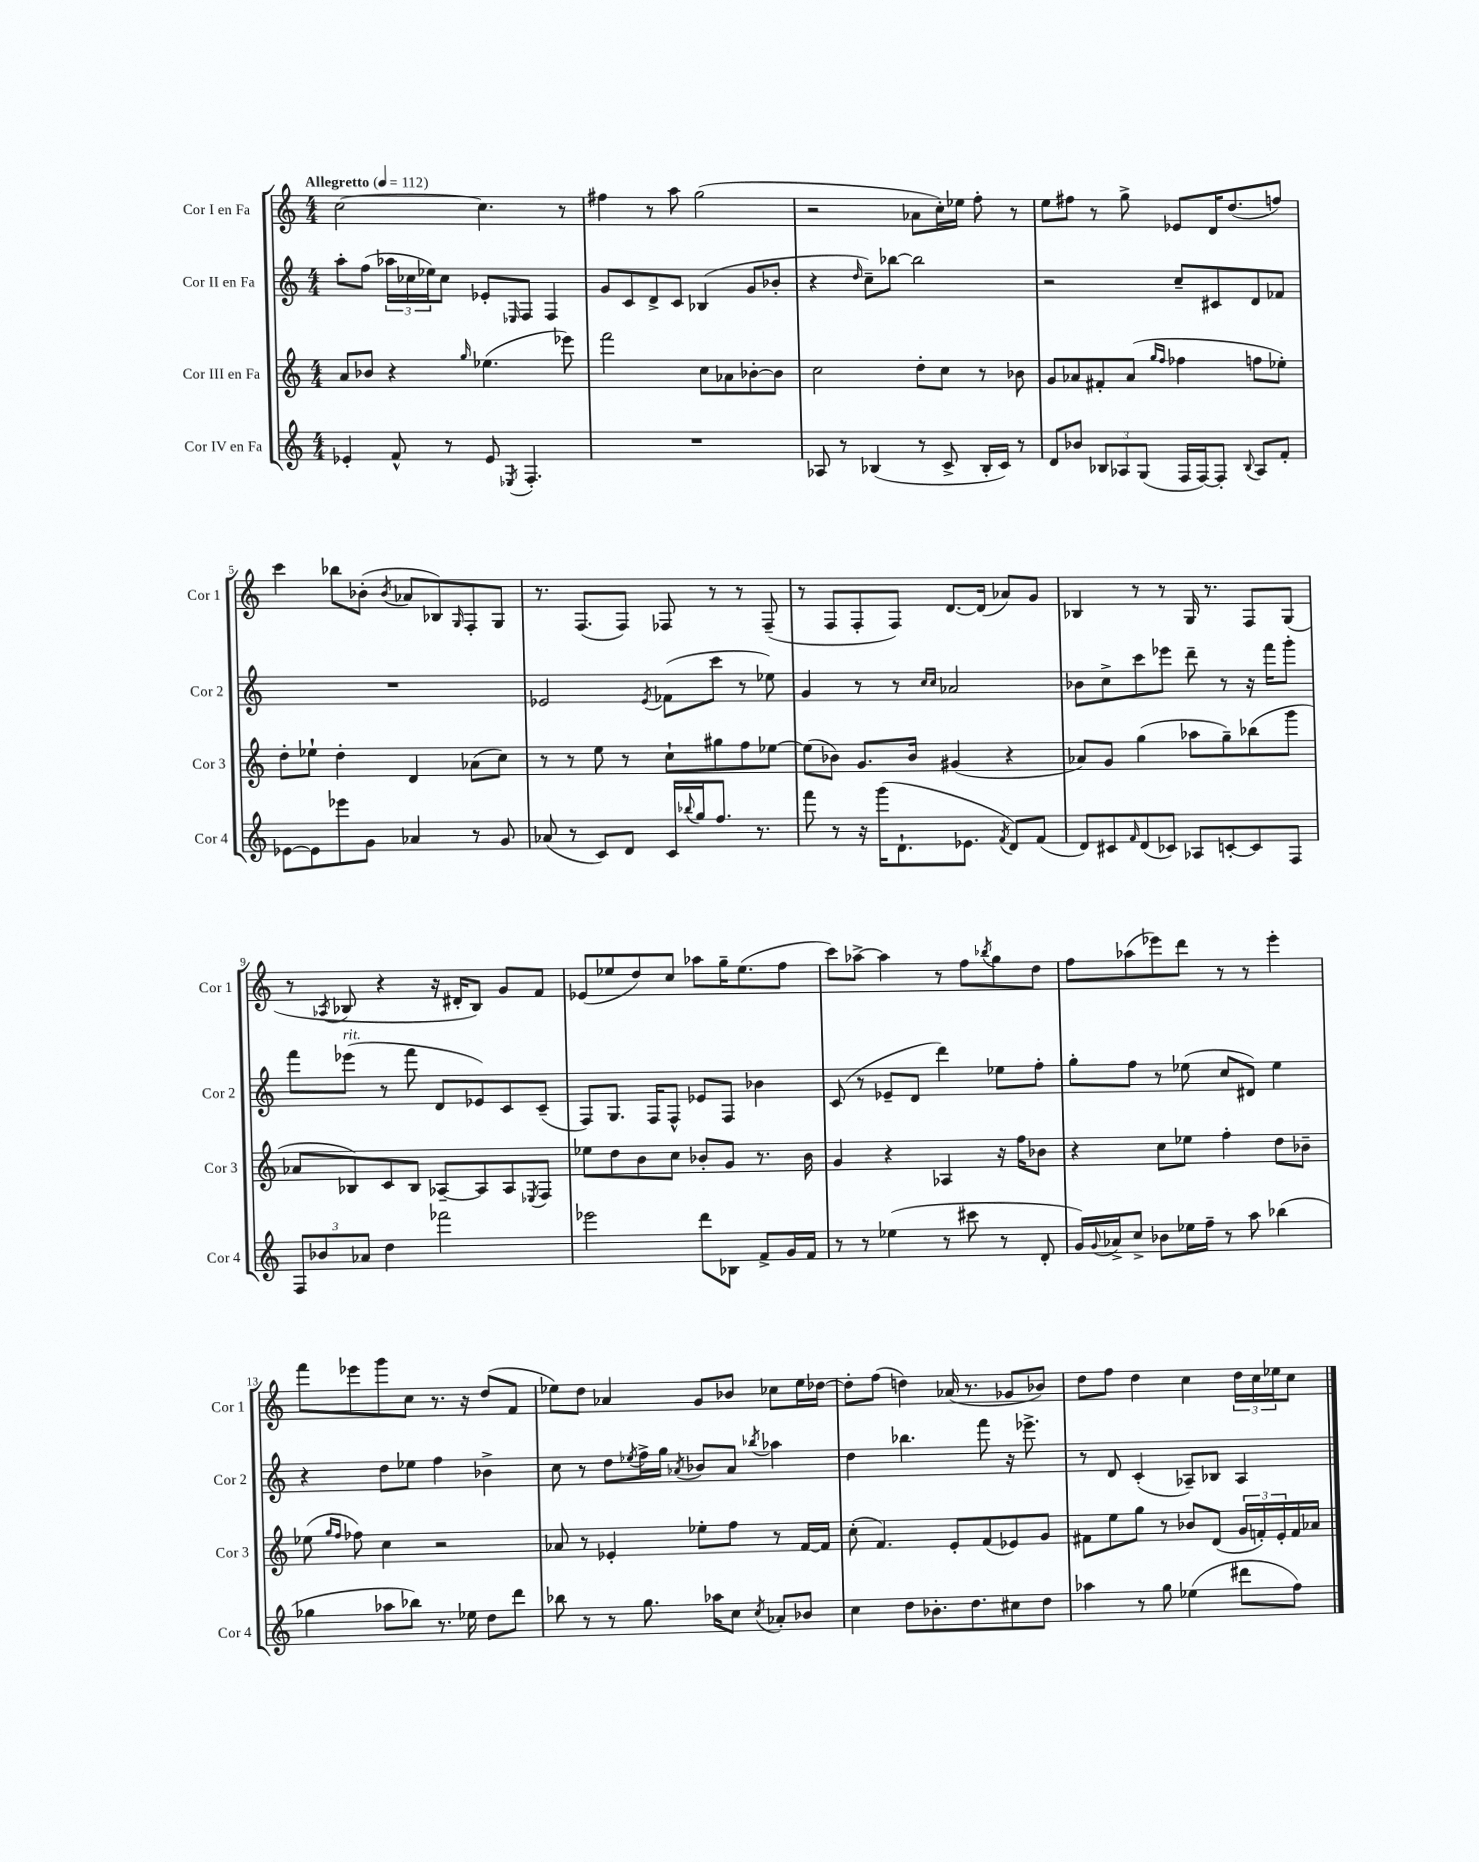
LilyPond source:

<<
\new StaffGroup <<
\new Staff = "s0" \with { instrumentName = "Cor I en Fa" shortInstrumentName = "Cor 1" } {
    \clef treble \key c \major \numericTimeSignature \time 4/4 \tempo "Allegretto" 4 = 112
    c''2~ c''4. r8 |
    fis''4 r8 a''8 g''2( |
    r2 aes'8 c''16-.) ees''16 f''8-. r8 |
    e''8 fis''8 r8 g''8-> ees'8 d'16 d''8.( f''8) |
    c'''4 bes''8 bes'8-.( \acciaccatura { bes'8 } aes'8 bes8) \grace { g16 } f8-. g8 |
    r8. f8.( f8) fes8 r8 r8 fes8--( |
    r8 f8 f8-. f8) d'8.~ d'16( aes'8) g'8 |
    bes4 r8 r8 g16 r8. f8 g8( |
    r8 \acciaccatura { aes8 } bes8 r4 r16 dis'16-. bes8) g'8 f'8 |
    ees'8( ees''8 d''8) c''8 aes''8 g''16-- ees''8.( f''8 |
    c'''8) aes''8~-> aes''4 r8 f''8 \acciaccatura { bes''8 } g''8 d''8 |
    f''8 aes''8( ees'''8) d'''8 r8 r8 ees'''4-. |
    f'''8 ees'''8 g'''8 c''8 r8. r16 d''8( f'8 |
    ees''8) d''8 aes'4 g'8 bes'8 ces''8 ees''16 des''16~ |
    des''8-. f''8( d''4) aes'16( r8. ges'8 bes'8) |
    d''8 f''8 d''4 c''4 \tuplet 3/2 { d''16 c''16 ees''16 } c''8 \bar "|." |
}
\new Staff = "s1" \with { instrumentName = "Cor II en Fa" shortInstrumentName = "Cor 2" } {
    \clef treble \key c \major \numericTimeSignature \time 4/4
    a''8-. f''8( \tuplet 3/2 { aes''16 ces''16 ees''16) } ces''8 ees'8-. \grace { ees16 } f8 f4 |
    g'8 c'8 d'8-> c'8 bes4( g'8 bes'8-. |
    r4 \grace { d''16 } c''8--) bes''8~ bes''2 |
    r2 c''8-- cis'8 d'8 fes'8 |
    R1 |
    ees'2 \acciaccatura { ees'8 } fes'8( c'''8 r8 ees''8) |
    g'4 r8 r8 \grace { c''16 c''16 } aes'2 |
    bes'8 c''8-> c'''8 ees'''8 d'''8-- r8 r16 f'''16 g'''8-. |
    f'''8 ees'''8^\markup { \italic "rit." }( r8 f'''8 d'8 ees'8) c'8 c'8--( |
    f8) g8. f16 f8-^ ees'8 f8 bes'4 |
    c'8( r8 ees'8-- d'8 d'''4) ees''8 f''8-. |
    g''8-. f''8 r8 ees''8( c''8 dis'8) ees''4 |
    r4 d''8 ees''8 f''4 bes'4-> |
    c''8 r8 d''8 \acciaccatura { ees''8 } f''16-> g''16 \acciaccatura { aes'8 } bes'8 aes'8 \acciaccatura { bes''8 } aes''4 |
    d''4 bes''4. f'''8 r16 ees'''8.-> |
    r8 d'8 c'4-.( aes8--) bes8 aes4 \bar "|." |
}
\new Staff = "s2" \with { instrumentName = "Cor III en Fa" shortInstrumentName = "Cor 3" } {
    \clef treble \key c \major \numericTimeSignature \time 4/4
    a'8 bes'8 r4 \grace { g''16 } ees''4.( ees'''8) |
    f'''2 c''8 aes'8 bes'8~-. bes'8 |
    c''2 d''8-. c''8 r8 bes'8 |
    g'8 aes'8 fis'8-. aes'8( \grace { g''16 f''16 } fes''4 f''8 ees''8-.) |
    d''8-. ees''8-! d''4-. d'4 aes'8( c''8) |
    r8 r8 e''8 r8 c''8-! gis''8 f''8 ees''8~ |
    ees''8( bes'8) g'8. bes'16 gis'4( r4 |
    aes'8) g'8 g''4( aes''8 g''8--) bes''8( g'''8 |
    aes'8 bes8) c'8 bes8 aes8~-- aes8 aes8 \acciaccatura { ees8 } f8 |
    ees''8 d''8 b'8 c''8 bes'8-. g'8 r8. bes'16 |
    g'4 r4 aes4 r16 f''16 bes'8 |
    r4 c''8 ees''8 f''4-. d''8 bes'8-- |
    ees''8( \grace { g''16 f''16 } fes''8) c''4 r2 |
    aes'8 r8 ees'4-. ees''8-. f''8 r8 f'16~ f'16 |
    c''8-.( f'4.) e'8-. f'8( ees'8) g'8 |
    fis'8 e''8 g''8 r8 bes'8 d'8( \tuplet 3/2 { g'16 f'16-.) e'16-. } f'16 aes'16 \bar "|." |
}
\new Staff = "s3" \with { instrumentName = "Cor IV en Fa" shortInstrumentName = "Cor 4" } {
    \clef treble \key c \major \numericTimeSignature \time 4/4
    ees'4-. f'8-^ r8 ees'8 \acciaccatura { ees8 } f4.-. |
    R1 |
    aes8 r8 bes4( r8 c'8-> bes16-. c'16) r8 |
    d'8 bes'8 \tuplet 3/2 { bes8 aes8 g8( } f16 f16~) f8-. \appoggiatura { bes8 } aes8 f'8-. |
    ees'8~ ees'8 ees'''8 g'8 aes'4 r8 g'8 |
    aes'8( r8 c'8) d'8 c'16 \appoggiatura { bes''8 } g''16 f''8. r8. |
    f'''8 r8 r16 g'''16( d'8.-! ees'8. \acciaccatura { f'8 } d'8) f'8( |
    d'8) cis'8 \grace { f'16 } d'8( ces'8) aes8 c'8~-. c'8 f8 |
    \tuplet 3/2 { f8 bes'8 aes'8 } d''4 fes'''2 |
    ees'''2 d'''8 bes8 f'8-> g'16 f'16 |
    r8 r8 ees''4( r8 cis'''8 r8 d'8-. |
    g'16) \appoggiatura { g'8 } aes'16-> c''8-> bes'8 ees''16 f''16-- r8 a''8 bes''4( |
    ges''4 aes''8 bes''8) r8. ees''16 d''8 d'''8 |
    bes''8 r8 r8 g''8. aes''16 c''8 \acciaccatura { c''8 } aes'8-. bes'8 |
    c''4 d''8 bes'8.-. d''8. cis''8 d''8 |
    aes''4 r8 g''8 ees''4( dis'''8 f''8) \bar "|." |
}
>>
>>
